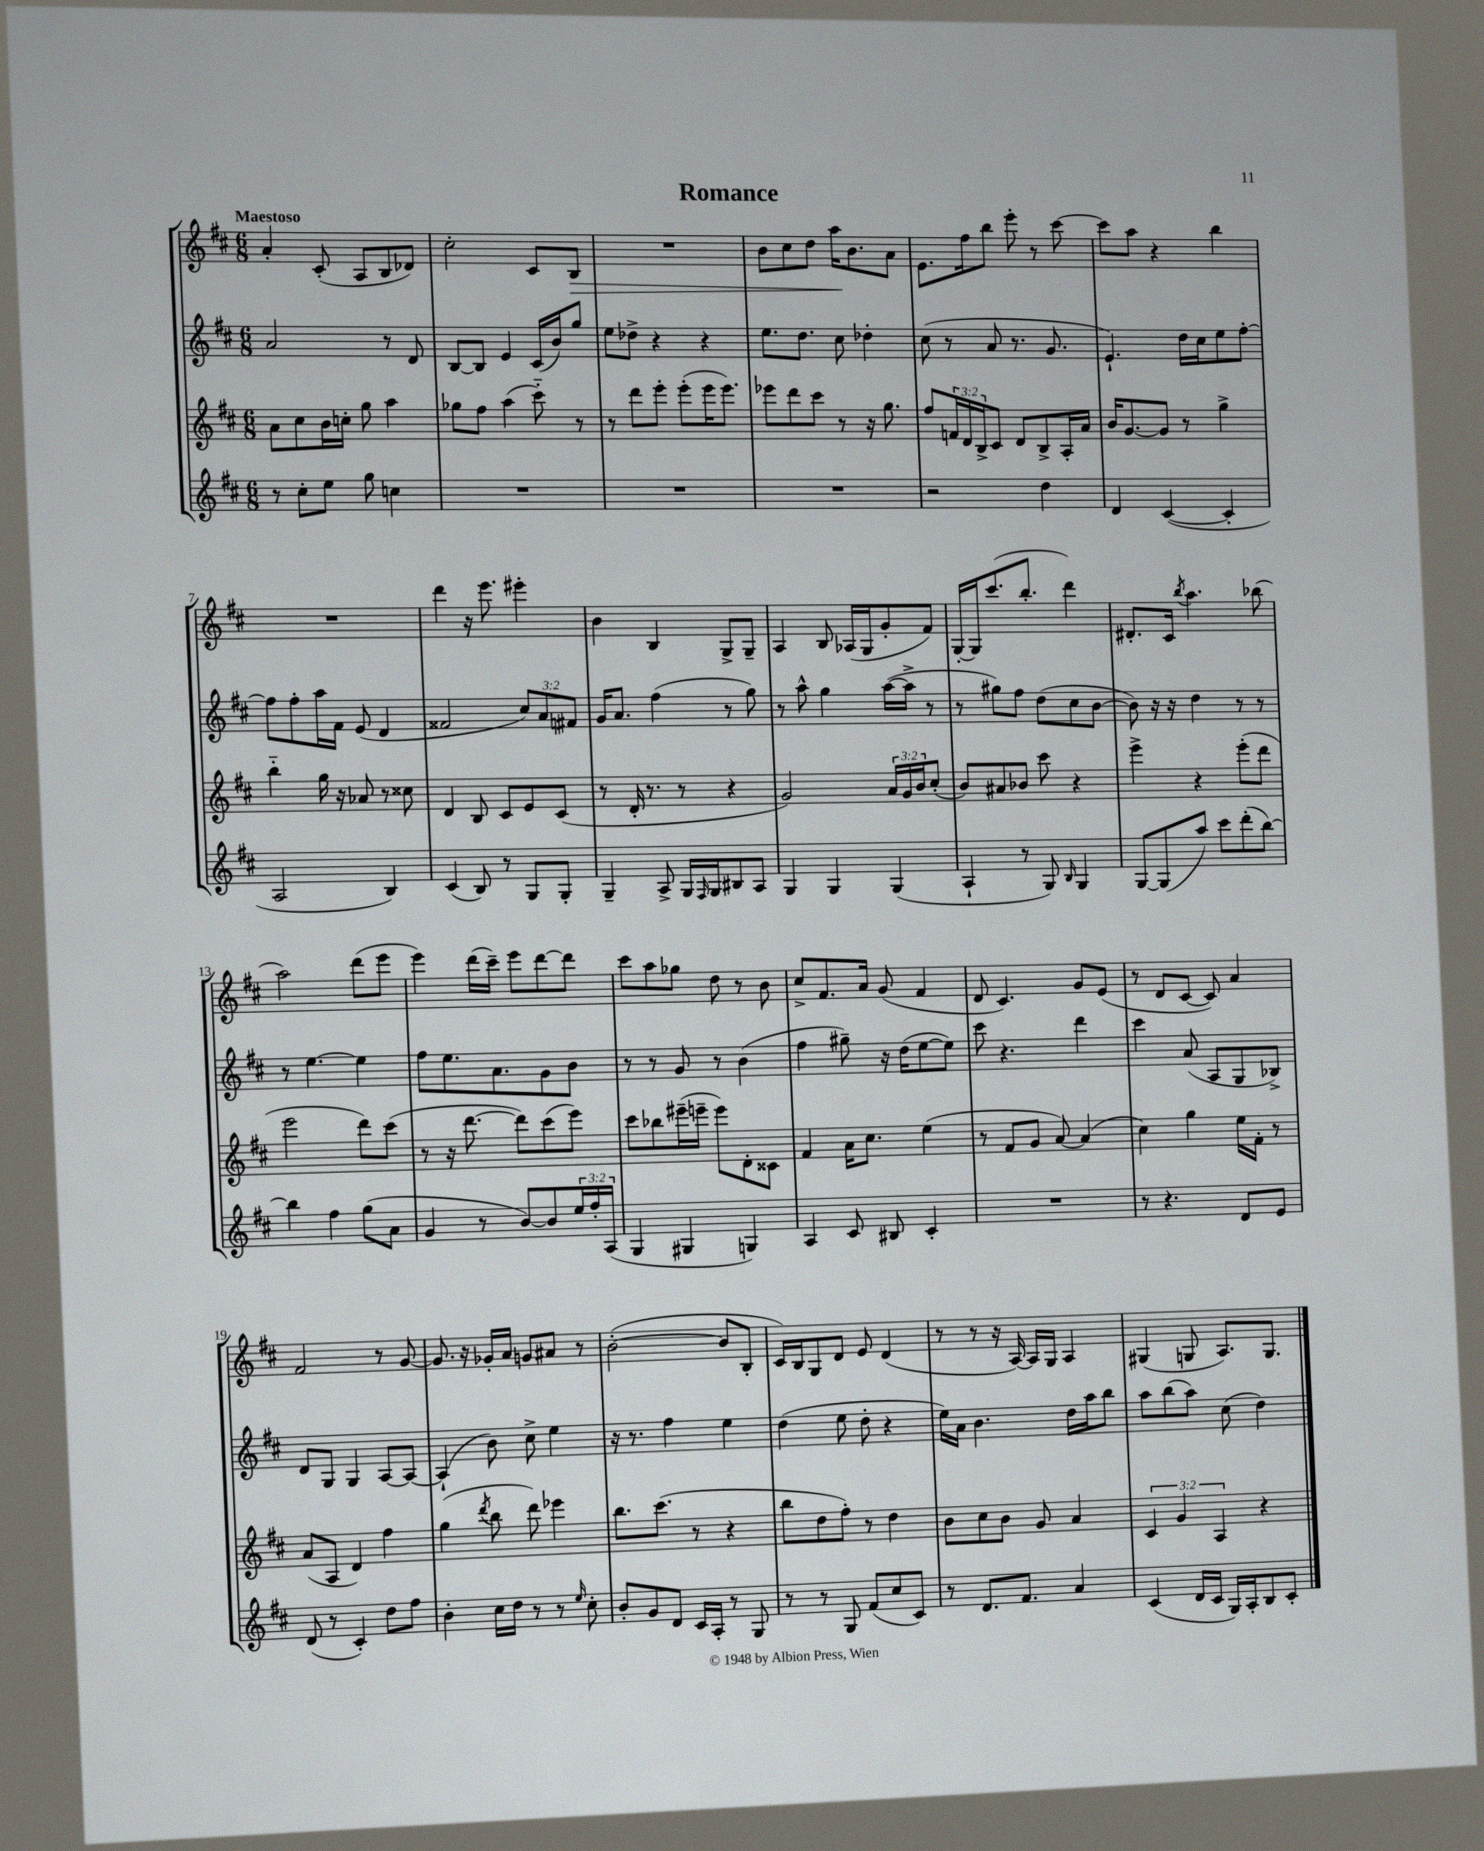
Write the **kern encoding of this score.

**kern	**kern	**kern	**kern
*staff4	*staff3	*staff2	*staff1
*clefG2	*clefG2	*clefG2	*clefG2
*k[f#c#]	*k[f#c#]	*k[f#c#]	*k[f#c#]
*M6/8	*M6/8	*M6/8	*M6/8
8r	8a	2a	4a'
8cc#'	8cc#	.	.
8ee	16b	.	(8c#'
.	16cc'	.	.
8gg	8gg	.	8A
4cc	4aa	8r	8B
.	.	8d	8d-)
=	=	=	=
2.r	8gg-	[8B	2cc#'
.	8ff#	8B]	.
.	(4aa	4e	.
.	8ccc#'~)	(16c#	8c#
.	.	16b)	.
.	8r	8gg	8B
=	=	=	=
2.r	8r	8ee	2.r
.	8ddd	8dd-^	.
.	8eee'	4r	.
.	(8eee'	.	.
.	16eee	4r	.
.	8.eee)	.	.
=	=	=	=
2.r	8eee-	8.ee	8b
.	8ddd	.	8cc#
.	.	8.dd	.
.	8ccc#	.	8dd
.	8r	8cc#	16aa
.	.	.	8.b
.	16r	4dd-'	.
.	8.gg	.	.
.	.	.	8a
=	=	=	=
2r	8ff#	(8cc#	8.e
.	24f	8r	.
.	24d	.	.
.	.	.	16ff#
.	24B^	.	.
.	8c#	8a	8bb
.	8d	8.r	8eee'
4dd	8B^	.	8r
.	.	8.g	.
.	16A'	.	[8ccc#
.	16a	.	.
=	=	=	=
4d	16b	4.e`)	8ccc#]
.	[8.g	.	.
.	.	.	8aa
([4c#	8g]	.	4r
.	8r	16dd	.
.	.	16cc#	.
4c#']	4gg^	8ee	4bb
.	.	[8ff#'	.
=	=	=	=
2A	4bb'~	8ff#]	2.r
.	.	8ff#'	.
.	16gg	16aa	.
.	16r	16f#	.
.	8a-	(8e	.
4B)	8r	4d	.
.	8cc##	.	.
=	=	=	=
(4c#	4d	2f##	4ddd
8B)	8B	.	16r
.	.	.	8.eee
8r	8c#	.	.
8G	8e	12cc#)	4eee#'
.	.	12a	.
8G'	(8c#	.	.
.	.	12f#	.
=	=	=	=
4G~	8r	16g	4b
.	.	8.a	.
.	16d'	.	.
.	8.r	.	.
8A^	.	(4ff#	4B
16G	8r	.	.
16qqF#	.	.	.
16G	.	.	.
8B#	4r	8r	8G^
8A	.	8gg)	8G~
=	=	=	=
4G	2g)	8r	4A
.	.	8aa^^	.
4G	.	4gg	8B
.	.	.	(16A-
.	.	.	16G
(4G	24a	([16aa	8g'
.	24g	.	.
.	.	16aa^]	.
.	24b	.	.
.	(8cc#'	8r	8f#)
=	=	=	=
4A`	8b)	8r	[16G'
.	.	.	16G]
.	8a#	8gg#)	(8.ccc#
8r	8b-	8ff#	.
.	.	.	8.bb'
8G)	8ccc#	(8dd	.
16qqB	.	.	.
4G	4r	8cc#	4ddd)
.	.	[8b	.
=	=	=	=
[8G	4eee^	8b])	8.d#'
(8G]	.	16r	.
.	.	16r	16c#
.	.	.	8qbb
8aa)	4r	4dd	4.aa
8ccc#	.	.	.
(8ddd'	(8eee'	8r	.
[8bb)	8ddd	8r	(8bb-
=	=	=	=
4bb]	2eee	8r	2aa)
.	.	[4.ee	.
4ff#	.	.	.
(8gg	8ddd)	4ee]	(8ddd
8a	(8ccc#	.	8eee
=	=	=	=
4g	8r	8ff#	4eee)
.	16r	8.ee	.
.	[8.ddd	.	.
8r	.	.	(16ddd
.	.	8.a	16ccc#~)
[8b)	8ddd])	.	8eee
8b]	(8ccc#	8g	[8ddd
24ee	8eee)	8b	8ddd]
24ff#'	.	.	.
(24A	.	.	.
=	=	=	=
4G	8ccc#	8r	8ccc#
.	8bb-	8r	8aa
4G#	(16eee#~	8g	8gg-
.	16eee~	.	.
.	8eee)	8r	8dd
4G)	8d'	(4b	8r
.	8c##	.	8b
=	=	=	=
4A	4f#	4ff#	8cc#^
.	.	.	8.f#
8c#	16a	8gg#~)	.
.	8.cc#	.	16a
8B#	.	16r	(8g
.	.	(16dd	.
4c#'	(4ee	[8ee	4f#
.	.	8ee])	.
=	=	=	=
2.r	8r	8ccc#	8d
.	8f#	4.r	4.c#)
.	8g	.	.
.	[8a)	.	.
.	(4a]	4ddd	8g
.	.	.	(8e
=	=	=	=
8r	4cc#)	4ccc#	8r
4.r	.	.	8d
.	4gg	(8a	[8c#
.	.	8A	8c#])
8d	16ee	8G	4a
.	16f#'	.	.
8e	8r	8B-^)	.
=	=	=	=
(8d	(8a	8d	2f#
8r	8A	8G	.
4c#')	4d)	4G	.
8dd	4ff#	[8A	8r
8ff#	.	8A_	[8g
=	=	=	=
4b'	(4gg	(4A`]	8.g]
.	.	.	16r
.	8qddd	.	.
16cc#	8bb	8b)	16g-'
16dd	.	.	16a
8r	8ddd)	8cc#^	8g
8r	4eee-	4ee	8a#
16qqee	.	.	.
8cc#'	.	.	8r
=	=	=	=
8b'	8.bb	16r	([2b'
.	.	8.r	.
8g	.	.	.
.	(8.ccc#	.	.
8d	.	4ff#	.
16c#	8r	.	.
16A'	.	.	.
8r	4r	4ee	8b]
8G	.	.	8B'
=	=	=	=
8r	8bb	(4dd	16c#)
.	.	.	16B
8r	8dd	.	8G
8G	8ff#')	8ee	8d
(8f#	8r	8dd'	8e
8cc#	4dd	4r	(4d
8c#)	.	.	.
=	=	=	=
8r	8b	16ee)	8r
.	.	16a	.
8.d	8cc#	4.b	8r
.	8b	.	16r
8.f#	.	.	[16A)
.	8g	.	16A]
.	.	.	16G
4a	4a	16dd	4A
.	.	16aa	.
.	.	8bb	.
=	=	=	=
(4c#	6c#	8aa	(4G#
.	.	(8bb	.
.	6g	.	.
16d	.	8aa)	8G
16c#	.	.	.
.	6A	.	.
16G)	.	(8cc#	8.A)
16A'	.	.	.
8B	4r	4dd)	.
.	.	.	8.G
8c#'	.	.	.
==	==	==	==
*-	*-	*-	*-
